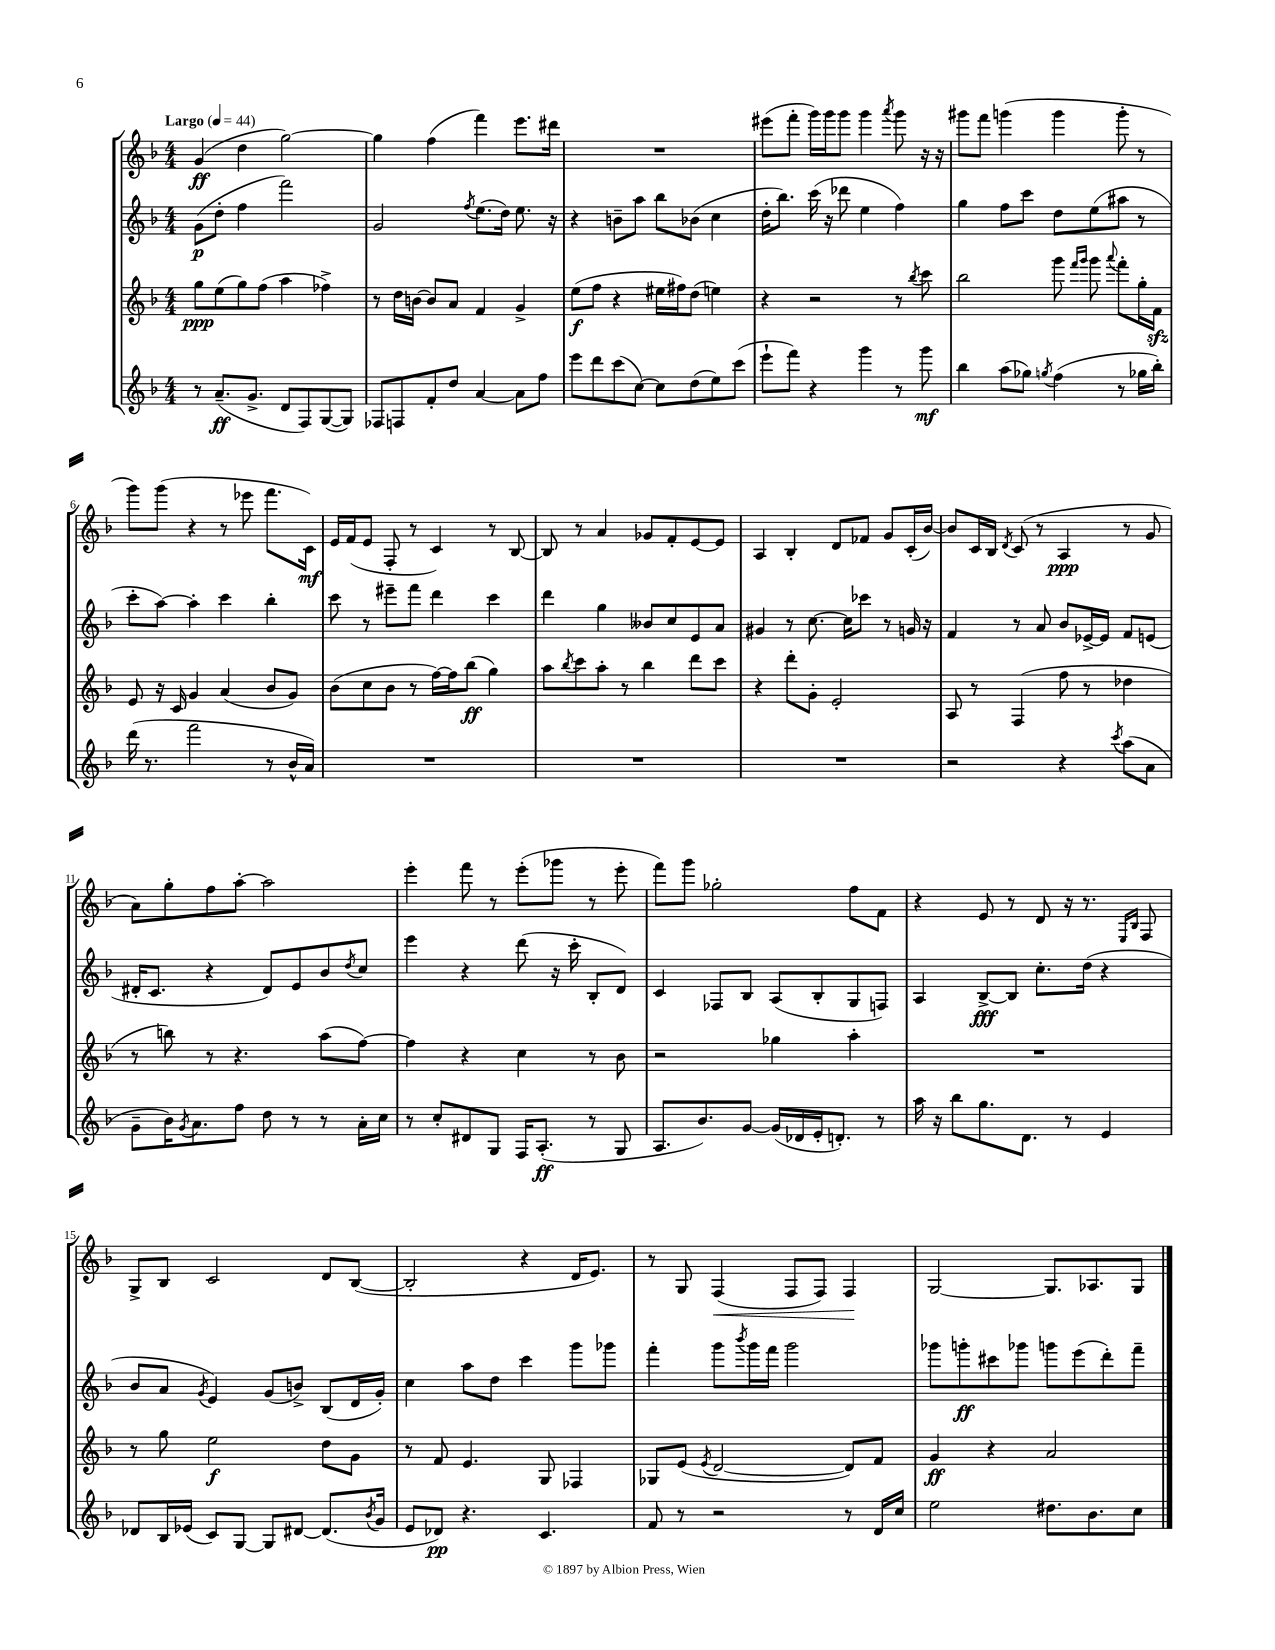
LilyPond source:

<<
\new StaffGroup <<
\new Staff = "s0" {
    \clef treble \key f \major \numericTimeSignature \time 4/4 \tempo "Largo" 4 = 44
    g'4\ff( d''4 g''2~) |
    g''4 f''4( f'''4) e'''8. dis'''16 |
    R1 |
    eis'''8( f'''8-. g'''16) g'''16 g'''8 g'''4 \acciaccatura { a'''8 } g'''8 r16 r16 |
    gis'''8 f'''8 g'''4( g'''4 g'''8-. r8 |
    g'''8) g'''8( r4 r8 ees'''8 f'''8. c'16\mf) |
    e'16 f'16( e'8 f8-. r8 c'4) r8 bes8~ |
    bes8 r8 a'4 ges'8 f'8-. e'8~ e'8 |
    a4 bes4-. d'8 fes'8 g'8 c'16-.( bes'16~) |
    bes'8 c'16 bes16 \acciaccatura { d'8 } c'8( r8 a4\ppp r8 g'8 |
    a'8) g''8-. f''8 a''8~-. a''2 |
    e'''4-. f'''8 r8 e'''8-.( ges'''8 r8 e'''8-. |
    f'''8) g'''8 ges''2-. f''8 f'8 |
    r4 e'8 r8 d'8 r16 r8. \grace { e16 bes16 } f8 |
    g8-> bes8 c'2 d'8 bes8~( |
    bes2-. r4 d'16 e'8.) |
    r8 g8 f4\<( f8 f8) f4\! |
    g2~ g8. aes8. g8 \bar "|." |
}
\new Staff = "s1" {
    \clef treble \key f \major \numericTimeSignature \time 4/4
    g'8\p( d''8-. f''4 f'''2) |
    g'2 \acciaccatura { f''8 } e''8.( d''16) e''8. r16 |
    r4 b'8-- a''8 bes''8 bes'8( c''4 |
    d''16-. bes''8.) c'''16( r16 des'''8 e''4 f''4) |
    g''4 f''8 c'''8 d''8 e''8( ais''8 r8 |
    c'''8-. a''8~) a''4-. c'''4 bes''4-. |
    c'''8 r8 eis'''8-- f'''8 d'''4 c'''4 |
    d'''4 g''4 beses'8 c''8 e'8 a'8 |
    gis'4 r8 c''8.~ c''16 ces'''8 r8 g'16 r16 |
    f'4 r8 a'8 bes'8 ees'16~-> ees'16 f'8 e'8( |
    dis'16-. c'8. r4 dis'8) e'8 bes'8 \acciaccatura { d''8 } c''8 |
    e'''4 r4 d'''8( r16 c'''16-. bes8-. d'8) |
    c'4 fes8 bes8 a8( bes8-. g8 f8) |
    a4 bes8~->\fff bes8 c''8.-. d''16( r4 |
    bes'8 a'8 \acciaccatura { g'8 } e'4) g'8( b'8->) bes8( d'16 g'16-.) |
    c''4 a''8 d''8 c'''4 g'''8 ges'''8 |
    f'''4-. g'''8 \acciaccatura { bes'''8 } g'''16 f'''16 g'''2 |
    ges'''8 g'''8-.\ff cis'''8 ges'''8 g'''8 e'''8( d'''8-.) f'''8-- \bar "|." |
}
\new Staff = "s2" {
    \clef treble \key f \major \numericTimeSignature \time 4/4
    g''8\ppp e''8( g''8) f''8( a''4 fes''4->) |
    r8 d''16 b'16~ b'8 a'8 f'4 g'4-> |
    e''8\f( f''8 r4 eis''16 fis''16) d''8( e''4) |
    r4 r2 r8 \acciaccatura { bes''8 } c'''8 |
    bes''2 g'''8 \grace { f'''16 g'''16 } g'''8 \appoggiatura { a'''8 } f'''8-. g''16-. f'16\sfz |
    e'8 r16 c'16 g'4 a'4( bes'8 g'8) |
    bes'8( c''8 bes'8 r8 f''16~) f''16 bes''8\ff( g''4) |
    a''8 \acciaccatura { bes''8 } c'''8 a''8-. r8 bes''4 d'''8 c'''8 |
    r4 d'''8-. g'8-. e'2-. |
    a8 r8 f4( f''8 r8 des''4 |
    r8 b''8) r8 r4. a''8( f''8~) |
    f''4 r4 c''4 r8 bes'8 |
    r2 ges''4 a''4-. |
    R1 |
    r8 g''8 e''2\f d''8 g'8 |
    r8 f'8 e'4. g8 fes4 |
    ges8 e'8( \acciaccatura { e'8 } d'2~ d'8) f'8 |
    g'4\ff r4 a'2 \bar "|." |
}
\new Staff = "s3" {
    \clef treble \key f \major \numericTimeSignature \time 4/4
    r8 a'8.--\ff( g'8.-> d'8 f8) g8~( g8) |
    fes8 f8 f'8-. d''8 a'4~ a'8 f''8 |
    e'''8 d'''8 c'''8( c''8~) c''8 d''8( e''8) c'''8( |
    e'''8-! f'''8) r4 g'''4 r8 g'''8\mf |
    bes''4 a''8( ges''8) \acciaccatura { g''8 } f''4( r8 ges''16 bes''16-.) |
    d'''16( r8. f'''2 r8 bes'16-^ a'16) |
    R1 |
    R1 |
    R1 |
    r2 r4 \acciaccatura { c'''8 } a''8( a'8 |
    g'8-- bes'16) \acciaccatura { g'8 } a'8. f''8 d''8 r8 r8 a'16-. c''16 |
    r8 c''8-. dis'8 g8 f16 a8.-.\ff( r8 g8 |
    a8. bes'8.) g'8~ g'16( des'16 e'16-. d'8.-.) r8 |
    a''16 r16 bes''8 g''8. d'8. r8 e'4 |
    des'8 bes16 ees'16( c'8) g8~ g8 dis'8~ dis'8.( \acciaccatura { bes'8 } g'16 |
    e'8 des'8\pp) r4. c'4. |
    f'8 r8 r2 r8 d'16 c''16 |
    e''2 dis''8. bes'8. c''8 \bar "|." |
}
>>
>>
